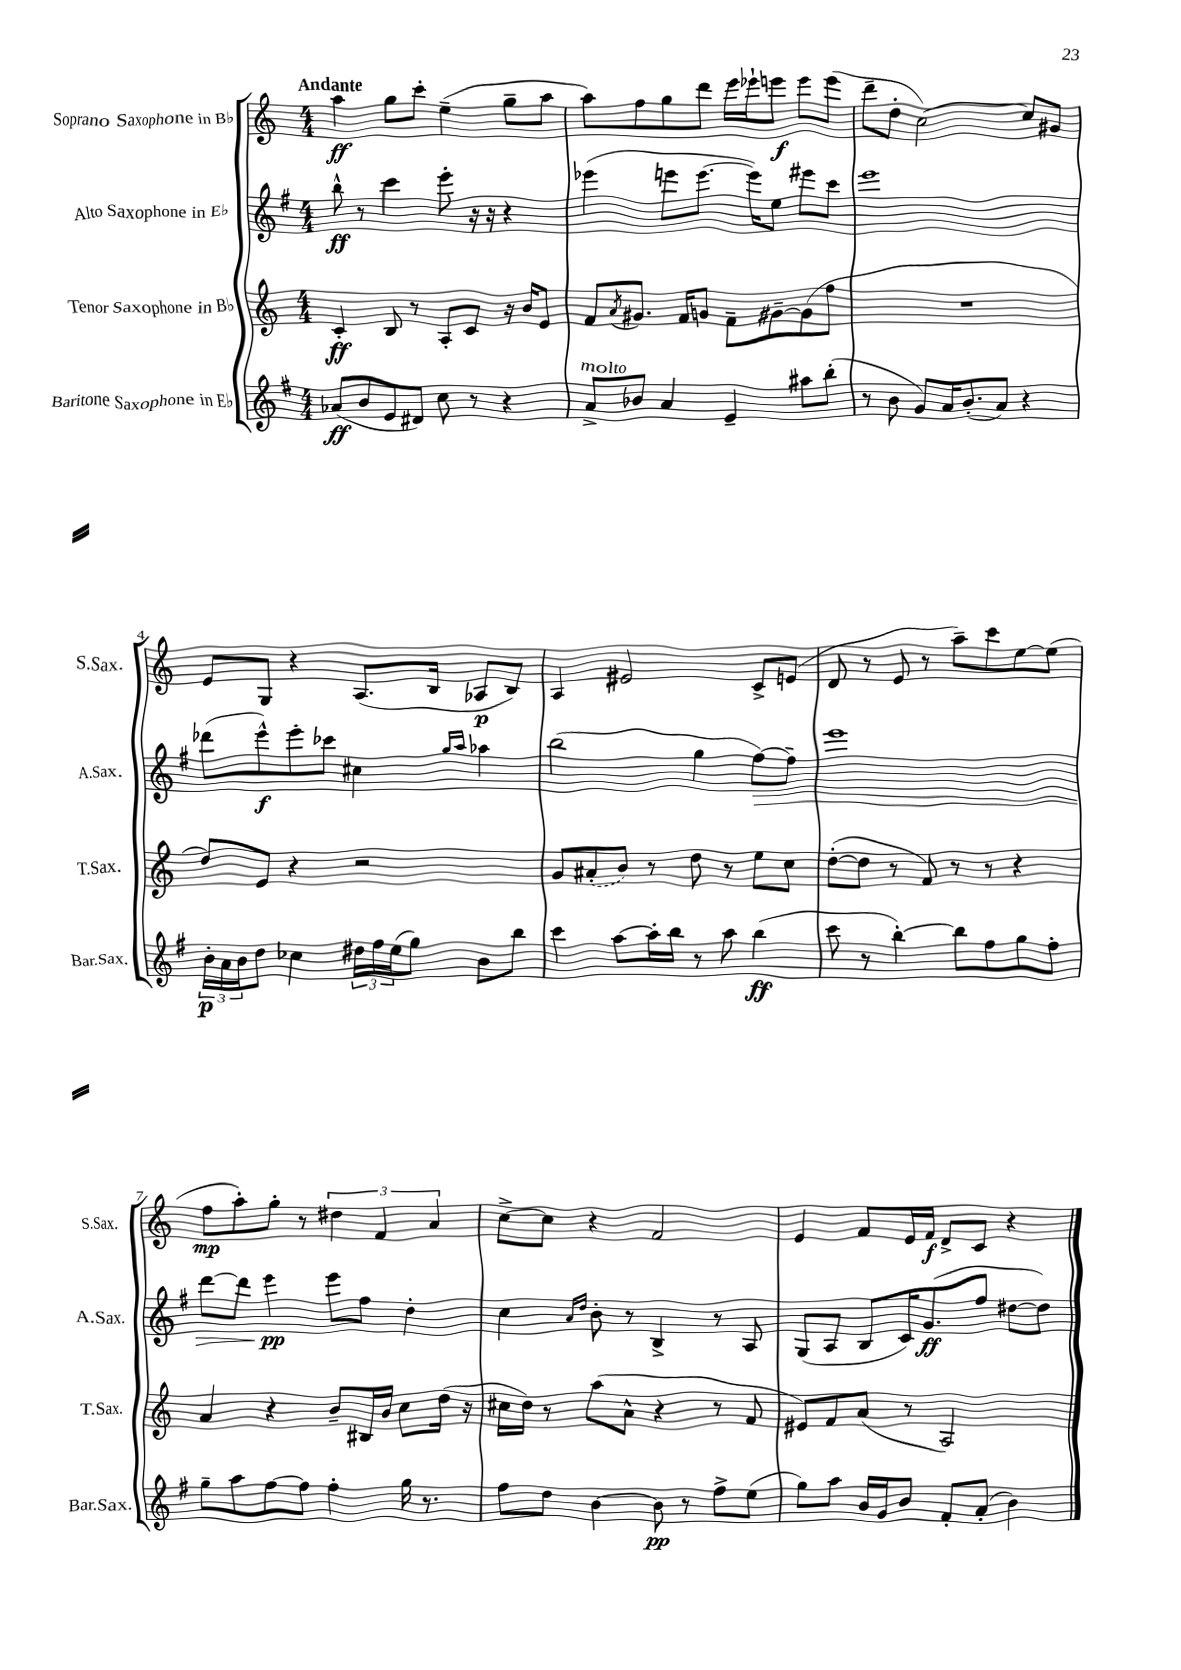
<<
\new StaffGroup <<
\new Staff = "s0" \with { instrumentName = "Soprano Saxophone in Bb" shortInstrumentName = "S.Sax." } {
    \clef treble \key c \major \numericTimeSignature \time 4/4 \tempo "Andante"
    a''4\ff g''8 c'''8-. e''4--( g''8-- a''8 |
    a''8) f''8 g''8 d'''8 e'''16 ees'''16-! e'''8\f e'''8 e'''8( |
    d'''8-- d''8-. c''2~) c''8 gis'8 |
    e'8 g8 r4 a8.( b16 aes8\p b8) |
    a4 eis'2 c'8-> e'8( |
    d'8 r8 e'8 r8 a''8--) c'''8 e''8~ e''8( |
    f''8\mp a''8-.) g''8-. r8 \tuplet 3/2 { dis''4 f'4 a'4 } |
    c''8~-> c''8 r4 f'2 |
    e'4 f'8 e'16 f'16\f d'8-> c'8 r4 \bar "|." |
}
\new Staff = "s1" \with { instrumentName = "Alto Saxophone in Eb" shortInstrumentName = "A.Sax." } {
    \clef treble \key g \major \numericTimeSignature \time 4/4
    b''8-^\ff r8 c'''4 e'''8-. r16 r16 r4 |
    ees'''4( e'''8 e'''8.~ e'''16) e''8 eis'''8 c'''8 |
    e'''1 |
    des'''8( e'''8-^\f) e'''8-. ces'''8 cis''4 \grace { g''16 a''16 } aes''4 |
    b''2( g''4 fis''8~\>) fis''8-- |
    e'''1 |
    d'''8~ d'''8 e'''4\pp\! e'''8 fis''8 d''4-. |
    c''4 \grace { a'16 d''16 } b'8-. r8 b4-> r8 a8 |
    g8( a8 b8 c'16) g'8.\ff( fis''8 dis''8~ dis''8) \bar "|." |
}
\new Staff = "s2" \with { instrumentName = "Tenor Saxophone in Bb" shortInstrumentName = "T.Sax." } {
    \clef treble \key c \major \numericTimeSignature \time 4/4
    c'4-.\ff b8 r8 a8-. c'8 r16 b'16 e'8 |
    f'8 \acciaccatura { a'8 } gis'8. f'16 g'8 f'8-- gis'8~-- gis'8( f''8 |
    R1 |
    d''8) e'8 r4 r2 |
    g'8 \once \slurDashed ais'8-.( b'8) r8 d''8 r8 e''8 c''8 |
    d''8~-.( d''8 r8 f'8) r8 r8 r4 |
    a'4 r4 b'8-- bis16 b'16 c''8 d''16( r16 |
    cis''16 d''16) r8 a''8( a'8-^ r4 r8 f'8 |
    eis'8) f'8 a'8( r8 a2) \bar "|." |
}
\new Staff = "s3" \with { instrumentName = "Baritone Saxophone in Eb" shortInstrumentName = "Bar.Sax." } {
    \clef treble \key g \major \numericTimeSignature \time 4/4
    aes'8\ff( b'8 e'8 dis'8) c''8 r8 r4 |
    a'8->^\markup { \italic "molto" } bes'8 a'4 e'4-- ais''8 b''8-.( |
    r8 b'8 g'8) a'16 b'8.-.( a'8) r4 |
    \tuplet 3/2 { b'16-.\p a'16 b'16 } d''8 ces''4 \tuplet 3/2 { dis''16 fis''16 e''16( } g''8) b'8 b''8 |
    c'''4 a''8~ a''16-. b''16 r8 a''8 b''4\ff( |
    c'''8 r8 b''4~-.) b''8 fis''8 g''8 fis''8-. |
    g''8-- a''8 fis''8~ fis''8 fis''4-. g''16 r8. |
    fis''8 d''8 b'4~ b'8\pp r8 fis''8-> e''8( |
    g''8) a''8 b'16 g'16 b'8 fis'8-. a'8-.( b'4) \bar "|." |
}
>>
>>
